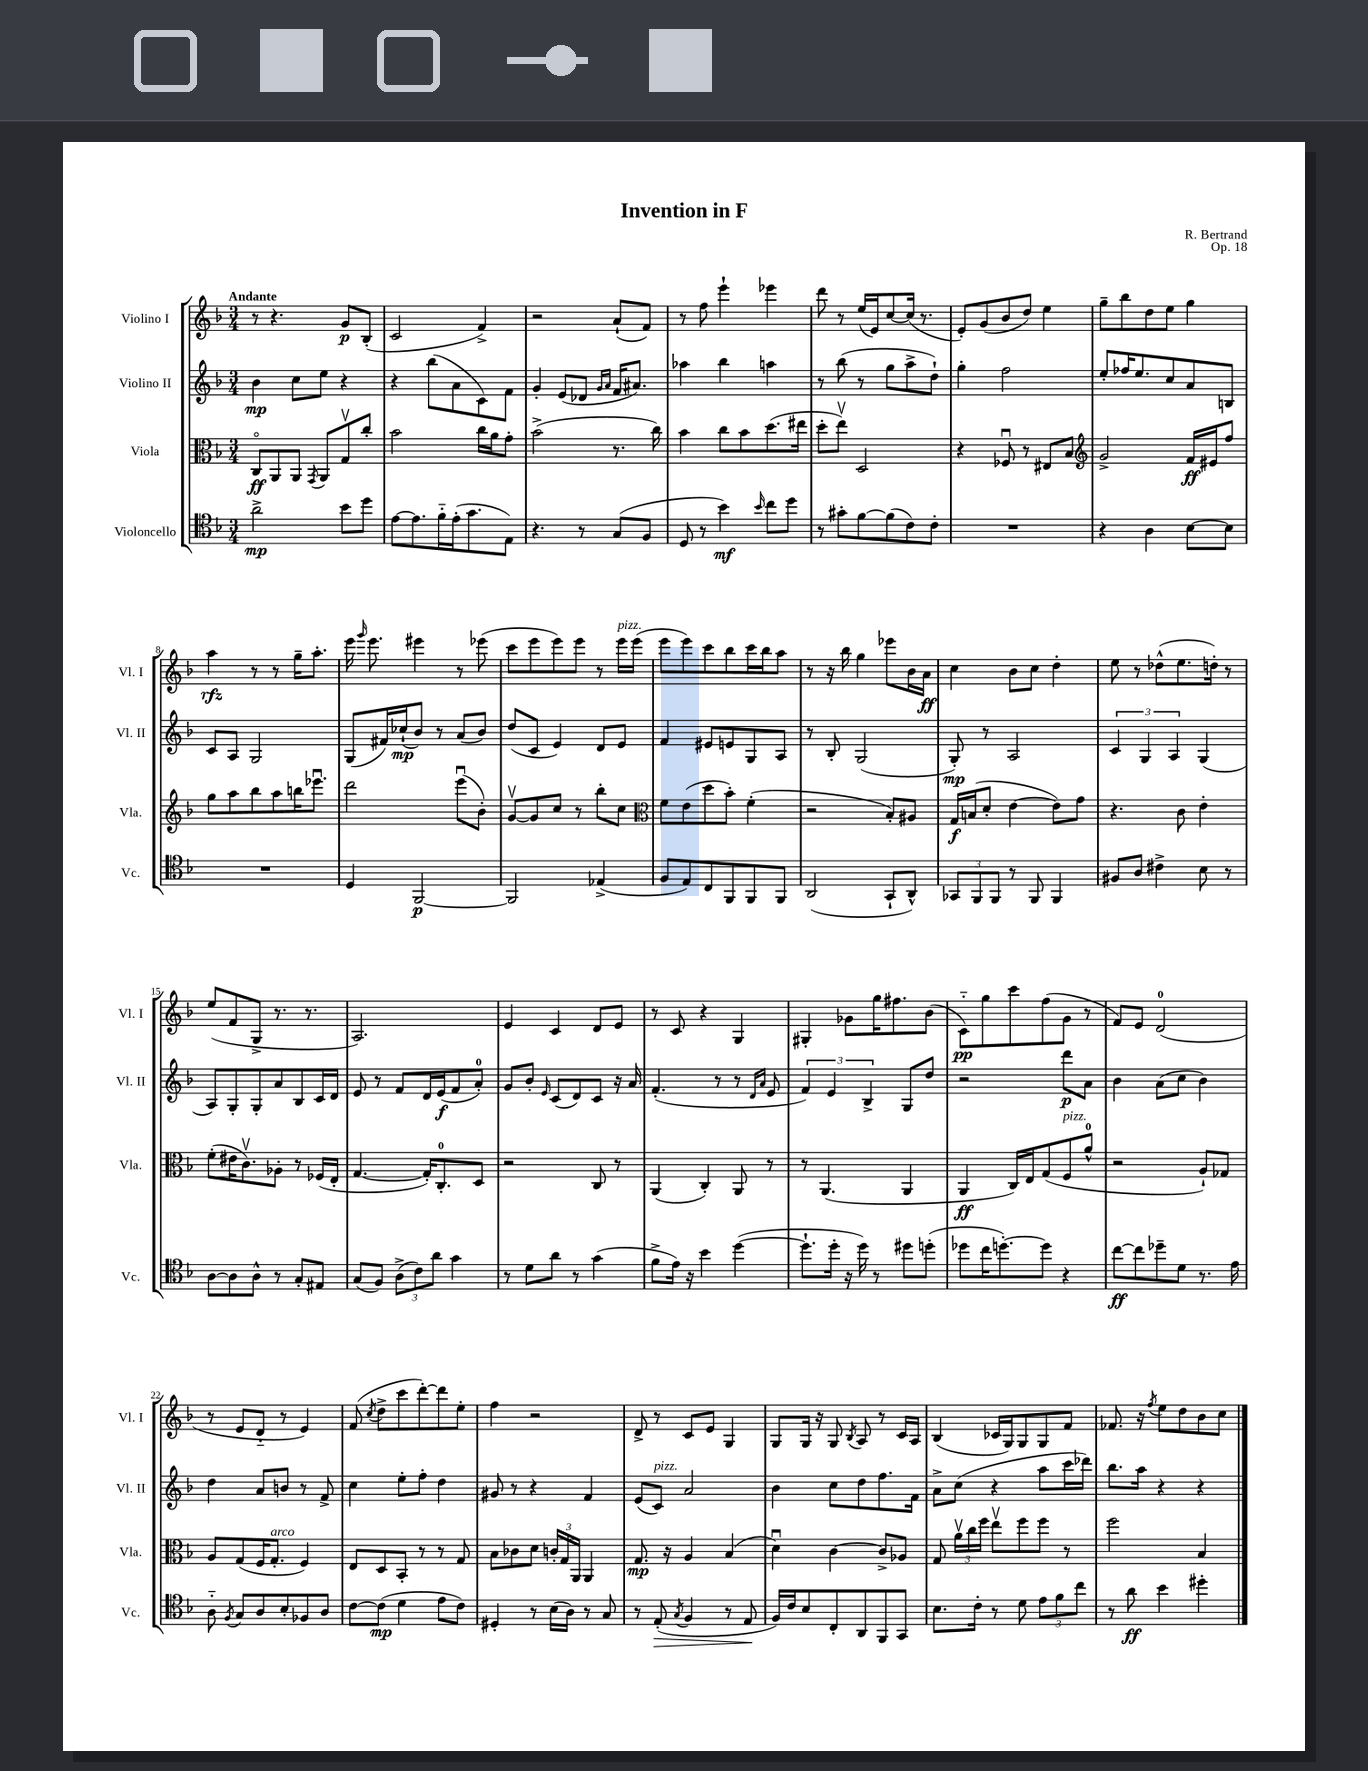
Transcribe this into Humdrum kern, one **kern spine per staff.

**kern	**kern	**kern	**kern
*staff4	*staff3	*staff2	*staff1
*clefC4	*clefC3	*clefG2	*clefG2
*k[b-]	*k[b-]	*k[b-]	*k[b-]
*M3/4	*M3/4	*M3/4	*M3/4
2a^	8Co	4b-	8r
.	8AA	.	4.r
.	8AA	8cc	.
.	8qGG	.	.
.	8AA	8ee	.
8b-	8Gv	4r	8g
8dd	8cc'	.	(8B-'
=	=	=	=
[8e	2b-	4r	2c
8.e]	.	.	.
.	.	(8bb-	.
16f'~	.	.	.
(16e'	.	8a	.
8.g	.	.	.
.	16cc	8c)	4f^)
.	16a	.	.
8E)	8g'	8f	.
=	=	=	=
4.r	(2b-^	4g'	2r
.	.	(8e	.
8r	.	8d-	.
.	.	16qqg	.
.	.	16qqa	.
(8G	8.r	16f	(8a`
.	.	8.a#)	.
8F	.	.	8f)
.	16cc)	.	.
=	=	=	=
8D	4b-	4aa-	8r
8r	.	.	8ff
4b-)	8cc	4bb-	4eee`
.	8b-	.	.
16qqb-	.	.	.
8cc	(8.dd	4aa	4eee-
8dd	.	.	.
.	16ee#	.	.
=	=	=	=
8r	8dd'	8r	8ddd
8g#'	8eev)	(8bb-	8r
[8f	2D	8r	(16ee
.	.	.	16e)
(8f]	.	8gg	[8cc
8c)	.	8aa^	(16cc]
.	.	.	8.r
8c'	.	8dd`)	.
=	=	=	=
2.r	4r	4gg'	8e')
.	.	.	(8g
.	8F-u	2ff	8b-
.	8r	.	8dd)
.	8E#	.	4ee
.	8B-	.	.
=	=	=	=
*	*clefG2	*	*
4r	2g^	8ee'	8gg~
.	.	16ff-	8bb-
.	.	8.ee	.
4A	.	.	8dd
.	.	8cc	8ee
[8B-	16f	8a	4gg
.	16e#	.	.
8B-]	8ff	8B	.
=	=	=	=
2.r	8gg	8c	4aa
.	8aa	8A	.
.	8bb-	2G	8r
.	8aa	.	8r
.	16bb	.	16gg~
.	8.eee-u	.	8.aa'
=	=	=	=
4D	2ddd	(8G	16eee
.	.	.	16qqggg
.	.	.	8.eee
.	.	16f#)	.
.	.	(16cc-`	.
[2FF	.	8b-)	4eee#
.	.	8r	.
.	(8eeeu	(8a	8r
.	8b-')	8b-)	(8eee-
=	=	=	=
2FF]	[8gv	(8dd	8ccc
.	8g]	8c	8eee
.	8cc	4e)	8eee)
.	8r	.	8eee
(4E-^	8bb-'	8d	8r
.	8cc	8e	16eee
.	.	.	(16eee
=	=	=	=
*	*clefC3	*	*
8F	8f	4f	8eee
8E)	(8e	.	8eee)
8C	8dd	8e#	8ccc
8FF	8b-')	8e	8bb-
8FF	(4f'	8G	16ccc
.	.	.	16bb-
8FF	.	8A	8aa
=	=	=	=
(2AA	2r	8r	8r
.	.	8B-'	16r
.	.	.	16bb-
.	.	(2G	4gg
8GG`	8B-')	.	8eee-
8AA^^)	8A#	.	16b-
.	.	.	16a
=	=	=	=
12GG-	16G	8G')	4cc
.	(16B	.	.
12FF	.	.	.
.	8d'	8r	.
12FF	.	.	.
8r	[4e	2A	8b-
8FF	.	.	8cc
4FF	8e])	.	4dd'
.	8g	.	.
=	=	=	=
8F#	4.r	6c	8ee
8A	.	.	8r
.	.	6G	.
4c#^	.	.	(8dd-^^
.	.	6A	.
.	8c	.	8.ee
8B-	4e'	(4G	.
.	.	.	16dd')
8r	.	.	8r
=	=	=	=
[8A	(8f'	8A)	(8ee
8A]	16e#	8G'	8f
.	8.cv)	.	.
8A^^	.	8G'	8G^
8r	8A-'	8a	8.r
8G'	8r	8B-	.
.	.	.	8.r
8E#	(16F-	16c	.
.	16E'	16d	.
=	=	=	=
(8G	[4.G	8e	2.A)
8F)	.	8r	.
(12A^	.	8f	.
12c)	.	.	.
.	16G'])	16d	.
12a	.	.	.
.	8.C'	(16e	.
4g	.	8f	.
.	8D	8a')	.
=	=	=	=
8r	2r	8g	4e
8d	.	8b-'	.
.	.	16qqe	.
8a	.	(8c	4c
8r	.	8d)	.
(4g	8C	8c	8d
.	8r	16r	8e
.	.	16a	.
=	=	=	=
8f^	(4AA	(4.f'	8r
16e)	.	.	8c
16r	.	.	.
4b-	4C')	.	4r
.	.	8r	.
([4dd	8AA	8r	4G
.	.	16qqd	.
.	.	16qqa	.
.	8r	8e	.
=	=	=	=
8.dd`]	8r	6f)	4G#'
.	(4.AA	.	.
.	.	6e	.
16dd'	.	.	.
16r	.	.	8g-
16dd)	.	.	.
.	.	6B-^	.
8r	.	.	16gg
.	.	.	8.ff#
8dd#	4AA	8G	.
(8dd'	.	8dd	(8b-
=	=	=	=
8dd-	4AA	2r	8c'~)
16cc	.	.	8gg
[8.dd')	.	.	.
.	16C)	.	8ccc
.	16E	.	.
8dd]	(8G	.	(8ff
4r	8F	8ddd	8g
.	8a^^	8a	8r
=	=	=	=
[8cc	2r	4b-	8f)
8cc]	.	.	8e
8dd-~	.	(8a	(2d
8d	.	8cc	.
8.r	8A`)	4b-)	.
.	8G-	.	.
16e	.	.	.
=	=	=	=
8A'~	8A	4dd	8r
8qF	.	.	.
8G	(8G	.	8e
8A	16F	8a	8d'~
.	8.G'	.	.
8B-'	.	8b	8r
8F-	4F)	8r	4e)
8A	.	8f^	.
=	=	=	=
[8c	8E	4cc	(8f
.	.	.	8qcc
(8c]	8D	.	8dd^
4d	8BB-'	8ee'	8ccc
.	8r	8ff'	[8ddd')
8e	8r	4dd	8ddd]
8c)	8G	.	8ee'
=	=	=	=
4D#'	8B-	8g#	4ff
.	8c-	8r	.
8r	8d	4r	2r
(16B-	24c'	.	.
.	24G	.	.
16A)	.	.	.
.	24AA	.	.
8r	4AA	4f	.
8G	.	.	.
=	=	=	=
8r	8.G	(8e	8d^
(8E'	.	8c)	8r
.	16r	.	.
8qG	.	.	.
4F	4A	2a	8c
.	.	.	8e
8r	(4B-	.	4G
8E	.	.	.
=	=	=	=
16F)	4du)	4b-	8G
16c	.	.	.
8B-	.	.	16G
.	.	.	16r
8C'	[4c	8cc	8G
.	.	.	8qB-
8AA	.	8dd	8A
8FF	8c^]	8.ff	8r
8GG	8A-	.	16c
.	.	16f	16A
=	=	=	=
8.B-	8G	8a^	(4B-
.	24av	(8cc	.
.	24cc	.	.
16c'	.	.	.
.	24ff	.	.
8r	8eev	4r	16c-
.	.	.	16G)
8d	8ff	.	8G
12e	8ff	8aa	8G
12f	.	.	.
.	8r	16ccc	8f
12cc	.	.	.
.	.	16ddd-)	.
=	=	=	=
8r	2ff	8.bb-	8.f-
8a	.	.	.
.	.	16aa	16r
.	.	.	8qff
4b-	.	4r	8ee
.	.	.	8dd
4dd#'	4B-	4r	8b-
.	.	.	8cc
==	==	==	==
*-	*-	*-	*-
